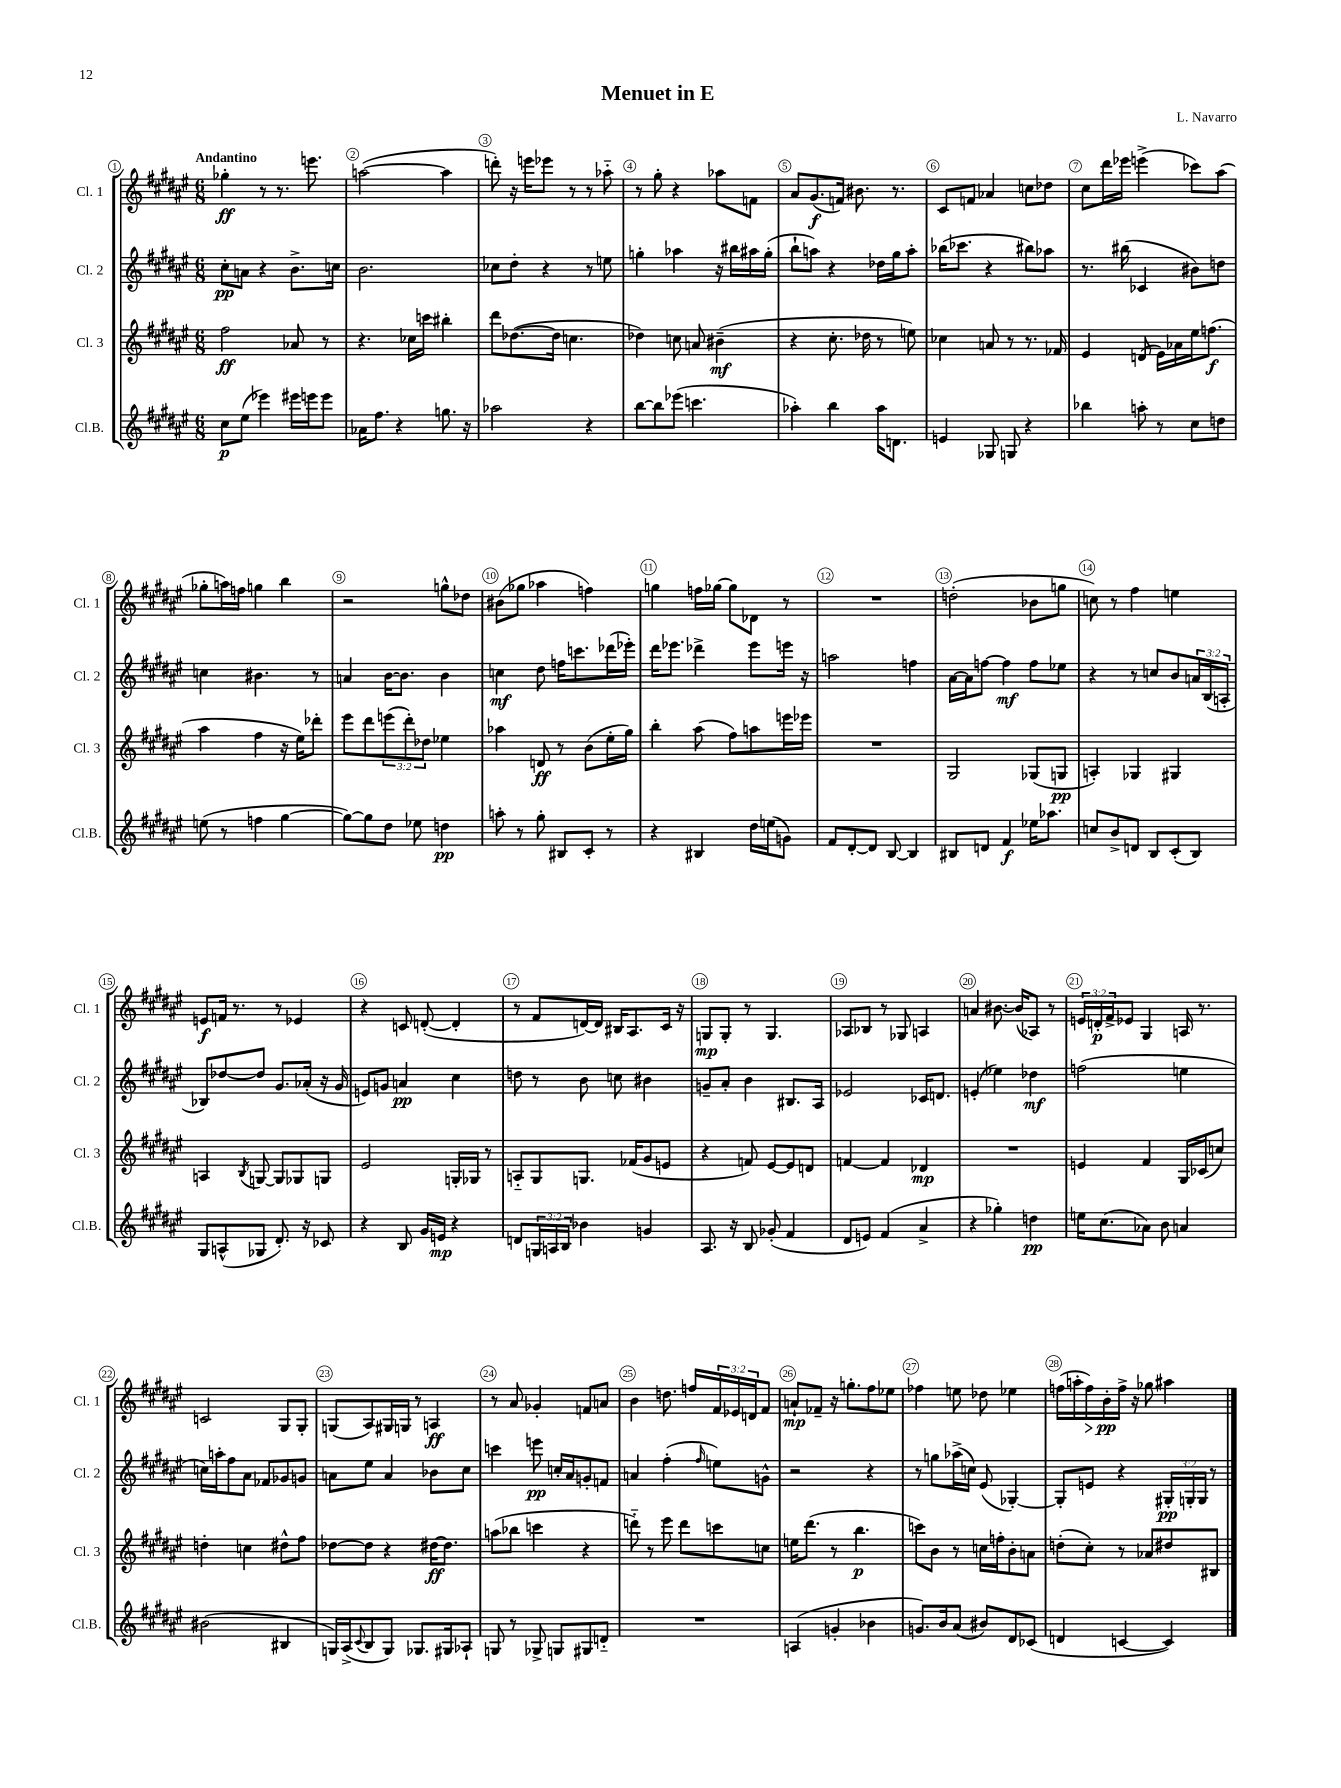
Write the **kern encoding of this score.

**kern	**kern	**kern	**kern
*staff4	*staff3	*staff2	*staff1
*clefG2	*clefG2	*clefG2	*clefG2
*k[f#c#g#d#a#e#]	*k[f#c#g#d#a#e#]	*k[f#c#g#d#a#e#]	*k[f#c#g#d#a#e#]
*M6/8	*M6/8	*M6/8	*M6/8
8cc#	2ff#	8cc#'	4gg-'
(8ee#	.	8a	.
4eee-)	.	4r	8r
.	.	.	8.r
16eee#	8a-	8.b^	.
16eee	.	.	8.eee
8eee	8r	.	.
.	.	16cc	.
=	=	=	=
16a-	4.r	2.b	([2aa
8.ff#	.	.	.
4r	.	.	.
.	16cc-	.	.
.	16ccc	.	.
8.gg	4bb#'	.	4aa]
16r	.	.	.
=	=	=	=
2aa-	8ddd#	8cc-	8ddd')
.	([8.dd-	8dd#'	16r
.	.	.	16eee
.	.	4r	8eee-
.	16dd-]	.	.
.	4.cc	.	8r
4r	.	8r	8r
.	.	8ee	8aa-'~
=	=	=	=
[8bb	4dd-)	4gg'	8r
8bb]	.	.	8gg#'
(8eee-	8cc	4aa-	4r
4.ccc	8a	.	.
.	(4b#~	16r	8aa-
.	.	16bb#	.
.	.	16aa#	8f
.	.	(16gg'	.
=	=	=	=
4aa-')	4r	8bb`	8a#
.	.	8aa)	(8.g#
4bb	8.cc#'	4r	.
.	.	.	16f)
.	.	.	8.b#
.	16dd-	.	.
16aa-	8r	16dd-	.
8.d	.	16gg#	8.r
.	8ee)	8aa'	.
=	=	=	=
4e	4cc-	(16bb-	8c#
.	.	8.ccc-	.
.	.	.	8f
8G-	8a	4r	4a-
8G	8r	.	.
4r	8.r	8bb#)	8cc
.	.	8aa-	8dd-
.	16f-	.	.
=	=	=	=
4bb-	4e#	8.r	8cc#
.	.	.	16ddd#
.	.	(16bb#	16eee-
8aa'	(8d	4c-	(4eee^
8r	16e#)	.	.
.	16a-	.	.
8cc#	16ee#	8b#)	8ccc-)
.	(8.ff	.	.
8dd	.	8dd	(8aa#
=	=	=	=
(8ee	4aa#	4cc	8gg-'
8r	.	.	16aa)
.	.	.	16ff
4ff	4ff#	4.b#	4gg
[4gg#	16r	.	4bb
.	16ee#)	.	.
.	8ddd-'	8r	.
=	=	=	=
8gg#_)	8eee#	4a	2r
8gg#]	8ddd#	.	.
8dd#	(12eee	[16b	.
.	.	8.b]	.
.	12ddd#')	.	.
8ee-	.	.	.
.	12dd-	.	.
4dd	4ee-	4b	8gg^^
.	.	.	8dd-
=	=	=	=
8aa'	4aa-	4cc	(8b#
8r	.	.	8gg-
8gg#'	8d	8dd#	4aa-
8B#	8r	16ff	.
.	.	8.ccc	.
8c#'	(8b	.	4ff)
8r	16ee#'	(16ddd-	.
.	16gg#)	16eee-')	.
=	=	=	=
4r	4bb'	16ddd#	4gg
.	.	8.eee-	.
4B#	(8aa#	4ddd-^	16ff
.	.	.	[16gg-
.	8ff#)	.	8gg-]
16dd#	8aa	8eee-	8d-
(16ee	.	.	.
8g)	16eee	16eee	8r
.	16eee-	16r	.
=	=	=	=
8f#	2.r	2aa	2.r
[8d#'	.	.	.
8d#]	.	.	.
[8B	.	.	.
4B]	.	4ff	.
=	=	=	=
8B#	2G#	[16a#	(2dd'
.	.	16a#]	.
8d	.	[8ff	.
4f#	.	4ff]	.
16ee-	(8G-	8ff	8b-
8.aa-	.	.	.
.	8G	8ee-	8gg
=	=	=	=
8cc	4A')	4r	8cc)
8b^	.	.	8r
8d	4G-	8r	4ff#
8B	.	8cc	.
(8c#'	4G#	8b	4ee
8B)	.	24a	.
.	.	(24B	.
.	.	24A'	.
=	=	=	=
8G#	4A	8B-)	8e
(8A^^	.	[8dd-	16f
.	.	.	8.r
.	8qB	.	.
8G-	[8G	8dd-]	.
8.d#')	8G]	8.g#	8r
.	8G-	.	4e-
16r	.	(16a-'	.
8c-	8G	16r	.
.	.	16g#	.
=	=	=	=
4r	2e#	8e)	4r
.	.	8g	.
8B	.	4a	8c
16g#	.	.	([8d'
16e	.	.	.
4r	16G'	4cc#	4d']
.	16G-	.	.
.	8r	.	.
=	=	=	=
8d	8A'~	8dd	8r
24G	8G#	8r	8f#
24A	.	.	.
24B	.	.	.
4b-	8.G	8b	[16d)
.	.	.	16d]
.	.	8cc	16B#
.	(16f-	.	8.A#
4g	8g#	4b#	.
.	8e	.	16c#
.	.	.	16r
=	=	=	=
8.A#	4r	8g~	8G
.	.	8a#'	8G'
16r	.	.	.
8B	8f)	4b	8r
(8g-'	[8e#	.	4.G
4f#	8e#]	8.B#	.
.	8d	.	.
.	.	16A#	.
=	=	=	=
8d#	[4f	2e-	8A-
8e)	.	.	8B-
(4f#	4f]	.	8r
.	.	.	8G-
4a#^	4d-	16c-	4A
.	.	8.d	.
=	=	=	=
4r	2.r	(4e'	4a
4gg-')	.	4ee-)	[8.b#
.	.	.	(16b#]
4dd	.	4dd-	8A-)
.	.	.	8r
=	=	=	=
16ee	4e	(2ff	24e
.	.	.	24d'
(8.cc#	.	.	.
.	.	.	24f#^
.	.	.	8e-
8a-)	4f#	.	4G#
8b	.	.	.
4a	16G#	4ee	16A
.	(16c-	.	8.r
.	8cc)	.	.
=	=	=	=
(2b#	4dd'	16cc)	2c
.	.	16aa'	.
.	.	8ff#	.
.	4cc	8a#	.
.	.	8f-	.
4B#	8dd#^^	8g-	8G#
.	8ff#	8g	8G#'
=	=	=	=
16G)	[8dd-	8a	(8G
(16A#^	.	.	.
8qqc#	.	.	.
8B	8dd-]	8ee#	8A#)
8G)	4r	4a	16G#
.	.	.	16G
8.G-	.	.	8r
.	[16dd#	8b-	4A
16G#	8.dd#]	.	.
8A-`	.	8cc#	.
=	=	=	=
8G	(8aa	4ccc	8r
8r	8bb-	.	8a#
8G-^	4ccc	8eee	4g-'
8G	.	16cc'	.
.	.	16a#	.
8G#	4r	8g'	8f
8d'~	.	8f	8a
=	=	=	=
2.r	8ddd'~)	4a	4b
.	8r	.	.
.	8eee#	(4ff#'	8.dd
.	8ddd	.	.
.	.	.	16ff
.	.	16qqff#	.
.	8ccc	8ee)	24f#
.	.	.	24e-
.	.	.	24d
.	8cc	8g^^	8f#
=	=	=	=
(4A	16ee	2r	8a`
.	(8.ddd#	.	.
.	.	.	8f-~
4g'	8r	.	16r
.	.	.	8.gg'
.	4.bb	.	.
4b-	.	4r	8ff#
.	.	.	8ee-
=	=	=	=
8.g)	8ccc)	8r	4ff-
.	8b	8gg	.
16b	.	.	.
(8a#	8r	(16aa-^	8ee
.	.	16cc)	.
8b#)	16cc	(8e#	8dd-
.	16ff'	.	.
8d#	8b'	[4G-')	4ee-
(8c-	8a	.	.
=	=	=	=
4d	(8dd'	8G-']	(16ff
.	.	.	16aa'
.	8cc#')	8e	16ff)
.	.	.	16b'
[4c	8r	4r	16ff^
.	.	.	16r
.	8a-	.	8gg-
4c])	8dd#	24G#'	4aa#
.	.	24G'	.
.	.	24G	.
.	8B#	8r	.
==	==	==	==
*-	*-	*-	*-
